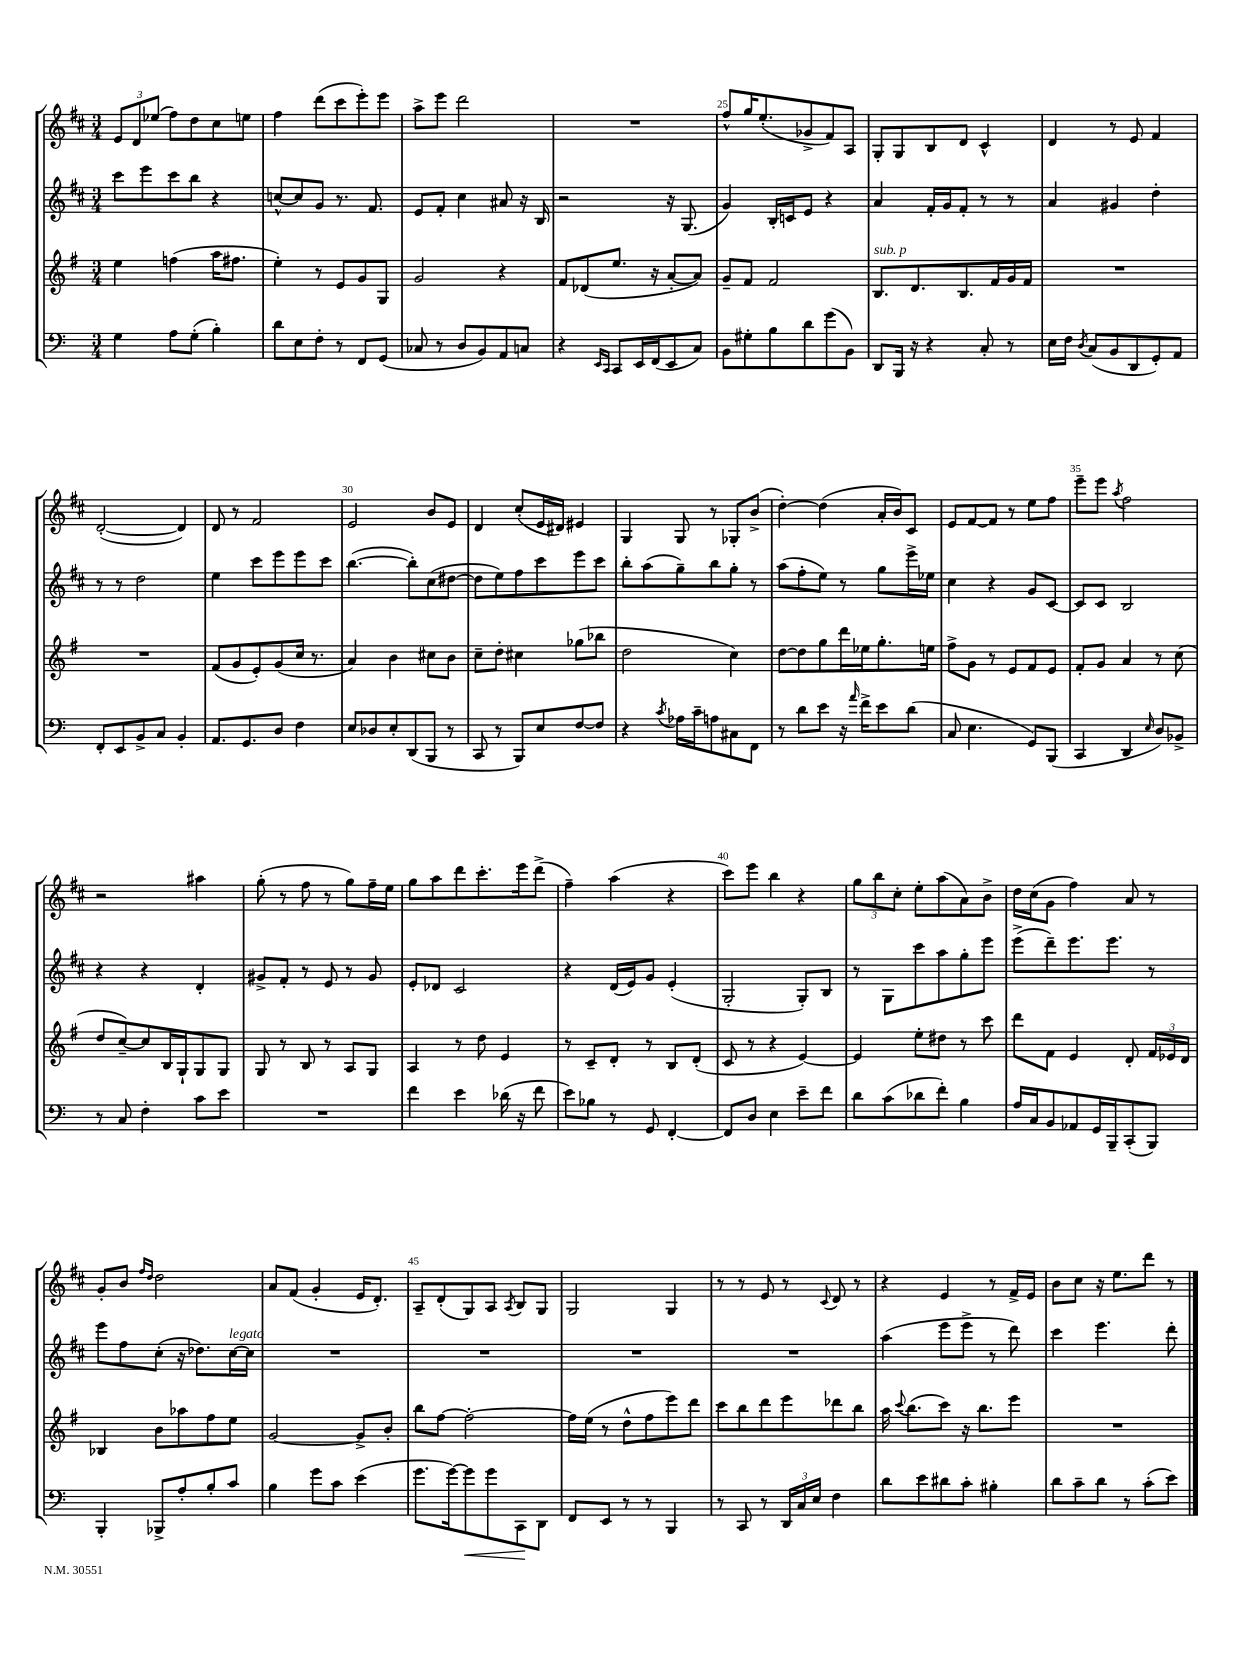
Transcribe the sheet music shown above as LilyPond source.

<<
\new StaffGroup <<
\new Staff = "s0" {
    \clef treble \key d \major \numericTimeSignature \time 3/4
    \autoBeamOff \tuplet 3/2 { e'8[ d'8 ees''8]( } fis''8[) d''8 cis''8 e''8] |
    fis''4 d'''8[( cis'''8 e'''8-.) e'''8] |
    a''8[-> e'''8] d'''2 |
    R2. |
    fis''8[-^ g''16 e''8.-.( ges'8-> fis'8) a8] |
    g8[-. g8 b8 d'8] cis'4-^ |
    d'4 r8 e'8 fis'4 |
    d'2~-.( d'4) |
    d'8 r8 fis'2 |
    e'2 b'8[ e'8] |
    d'4 cis''8[-.( e'16 dis'16]) eis'4 |
    g4 g8 r8 ges8[-. b'8]->( |
    d''4~-.) d''4( a'16[-. b'16) cis'8] |
    e'8[ fis'8~ fis'8] r8 e''8[ fis''8] |
    e'''8[-- e'''8] \acciaccatura { a''8 } fis''2 |
    r2 ais''4 |
    g''8-.( r8 fis''8 r8 g''8[) fis''16-- e''16] |
    g''8[ a''8 d'''8 cis'''8.-. e'''16 d'''8]->( |
    fis''4--) a''4( r4 |
    cis'''8[) e'''8] b''4 r4 |
    \tuplet 3/2 { g''8[ b''8 cis''8]-. } e''8[-. a''8( a'8) b'8]-> |
    d''16[ cis''16( g'8] fis''4) a'8 r8 |
    g'8[-. b'8] \grace { fis''16[ d''16] } d''2 |
    a'8[ fis'8]( g'4-. e'16[ d'8.]-.) |
    a8[-- d'8-.( g8) a8] \acciaccatura { a8 } b8[ g8] |
    g2 g4 |
    r8 r8 e'8 r8 \appoggiatura { cis'8 } d'8 r8 |
    r4 e'4 r8 fis'16[-> e'16] |
    b'8[ cis''8] r16 e''8.[ d'''8] r8 \bar "|." |
}
\new Staff = "s1" {
    \clef treble \key d \major \numericTimeSignature \time 3/4
    \autoBeamOff cis'''8[ e'''8 cis'''8 b''8] r4 |
    c''8[~-^ c''8 g'8] r8. fis'8. |
    e'8[ fis'8]-. cis''4 ais'8 r16 b16 |
    r2 r16 g8.( |
    g'4) b16[-. c'16 e'8] r4 |
    a'4 fis'16[-. g'16 fis'8]-. r8 r8 |
    a'4 gis'4 d''4-. |
    r8 r8 d''2 |
    e''4 cis'''8[ e'''8 e'''8 cis'''8] |
    b''4.~( b''8[-.) cis''8( dis''8]~ |
    dis''8[ e''8) fis''8 cis'''8 e'''8 cis'''8] |
    b''8[-. a''8( g''8--) b''8 g''8]-. r8 |
    a''8[( fis''8-. e''8]) r8 g''8[ e'''16-> ees''16] |
    cis''4 r4 g'8[ cis'8]~ |
    cis'8[ cis'8] b2 |
    r4 r4 d'4-. |
    gis'8[-> fis'8]-. r8 e'8 r8 gis'8 |
    e'8[-. des'8] cis'2 |
    r4 d'16[( e'16) g'8] e'4-.( |
    g2-. g8[-.) b8] |
    r8 g8[ cis'''8 a''8 g''8-. e'''8] |
    e'''8[->( d'''8--) e'''8. e'''8.] r8 |
    e'''8[ fis''8 cis''8]-.( r16 des''8.[) cis''16~^\markup { \italic "legato" } cis''16] |
    R2. |
    R2. |
    R2. |
    R2. |
    a''4( e'''8[ e'''8]-> r8 d'''8) |
    cis'''4 e'''4. d'''8-. \bar "|." |
}
\new Staff = "s2" {
    \clef treble \key g \major \numericTimeSignature \time 3/4
    \autoBeamOff e''4 f''4( a''16[ fis''8.] |
    e''4-.) r8 e'8[ g'8 g8] |
    g'2 r4 |
    fis'8[ des'8( e''8.] r16 a'8[~-. a'8]) |
    g'8[-- fis'8] fis'2 |
    b8.[^\markup { \italic "sub. p" } d'8. b8. fis'16 g'16 fis'16] |
    R2. |
    R2. |
    fis'8[( g'8 e'8-.) g'8( c''16] r8. |
    a'4) b'4 cis''8[ b'8] |
    c''8[-- d''8]-. cis''4 ges''8[( bes''8] |
    d''2 c''4) |
    d''8[~ d''8 g''8 d'''16 ees''16 g''8.-. e''16] |
    fis''8[-> g'8] r8 e'8[ fis'8 e'8] |
    fis'8[-. g'8] a'4 r8 c''8( |
    d''8[ c''8~--) c''8 b16 g16-! g8 g8] |
    g8 r8 b8 r8 a8[ g8] |
    a4 r8 d''8 e'4 |
    r8 c'8[-- d'8]-. r8 b8[ d'8]-.( |
    c'8 r8 r4 e'4~) |
    e'4 e''8[-. dis''8] r8 c'''8 |
    d'''8[ fis'8] e'4 d'8-. \tuplet 3/2 { fis'16[ ees'16 d'16] } |
    bes4 b'8[ aes''8 fis''8 e''8] |
    g'2~ g'8[-> b'8]-. |
    b''8[ fis''8]~ fis''2~-. |
    fis''16[ e''16]( r8 d''8[-^ fis''8 e'''8) d'''8] |
    c'''8[ b''8 d'''8 e'''8 des'''8 b''8] |
    a''16 \appoggiatura { c'''8 } b''8.[( c'''8]) r16 b''8.[ e'''8] |
    R2. \bar "|." |
}
\new Staff = "s3" {
    \clef bass \key c \major \numericTimeSignature \time 3/4
    \autoBeamOff g4 a8[ g8]-.( b4-.) |
    d'8[ e8 f8]-. r8 f,8[ g,8]( |
    ces8 r8 d8[ b,8) a,8 c8] |
    r4 \grace { e,16[ c,16] } c,8[ e,16 f,16( e,8 c8]) |
    b,8[ gis8-. b8 d'8 g'8( b,8]) |
    d,8[ b,,16] r16 r4 c8-. r8 |
    e16[ f16] \acciaccatura { d8 } c8[( b,8 d,8 g,8-.) a,8] |
    f,8[-. e,8 b,8-> c8] b,4-. |
    a,8.[ g,8. d8] f4 |
    e8[ des8 e8-. d,8( b,,8] r8 |
    c,8 r8 b,,8[) e8 f8~ f8] |
    r4 \acciaccatura { c'8 } aes16[ c'16-- a8 cis8 f,8] |
    r8 d'8[ e'8] r16 \grace { a'16 } f'16[-> e'8 d'8]( |
    c8 e4. g,8[) b,,8]( |
    c,4 d,4 \grace { e16 } d8[) bes,8]-> |
    r8 c8 f4-. c'8[ e'8] |
    R2. |
    f'4 e'4 des'16( r16 f'8 |
    e'8[) bes8] r8 g,8 f,4~-. |
    f,8[ d8] e4 e'8[-- f'8] |
    d'8[ c'8( des'8 f'8]-.) b4 |
    a16[ c16 b,8 aes,8 g,16 b,,16-- c,8-.( b,,8]) |
    b,,4-. bes,,8[-> a8-. b8-. c'8] |
    b4 g'8[ c'8] e'4( |
    g'8.[ g'16~) g'8\< g'8 c,8\! d,8] |
    f,8[ e,8] r8 r8 b,,4 |
    r8 c,8 r8 \tuplet 3/2 { d,16[ c16 e16] } f4 |
    d'8[ e'8 dis'8 c'8]-. bis4-. |
    d'8[ c'8-- d'8] r8 c'8[-.( e'8]) \bar "|." |
}
>>
>>
\layout { \context { \Score currentBarNumber = #21 \override BarNumber.break-visibility = ##(#f #t #t) barNumberVisibility = #(every-nth-bar-number-visible 5) } }
